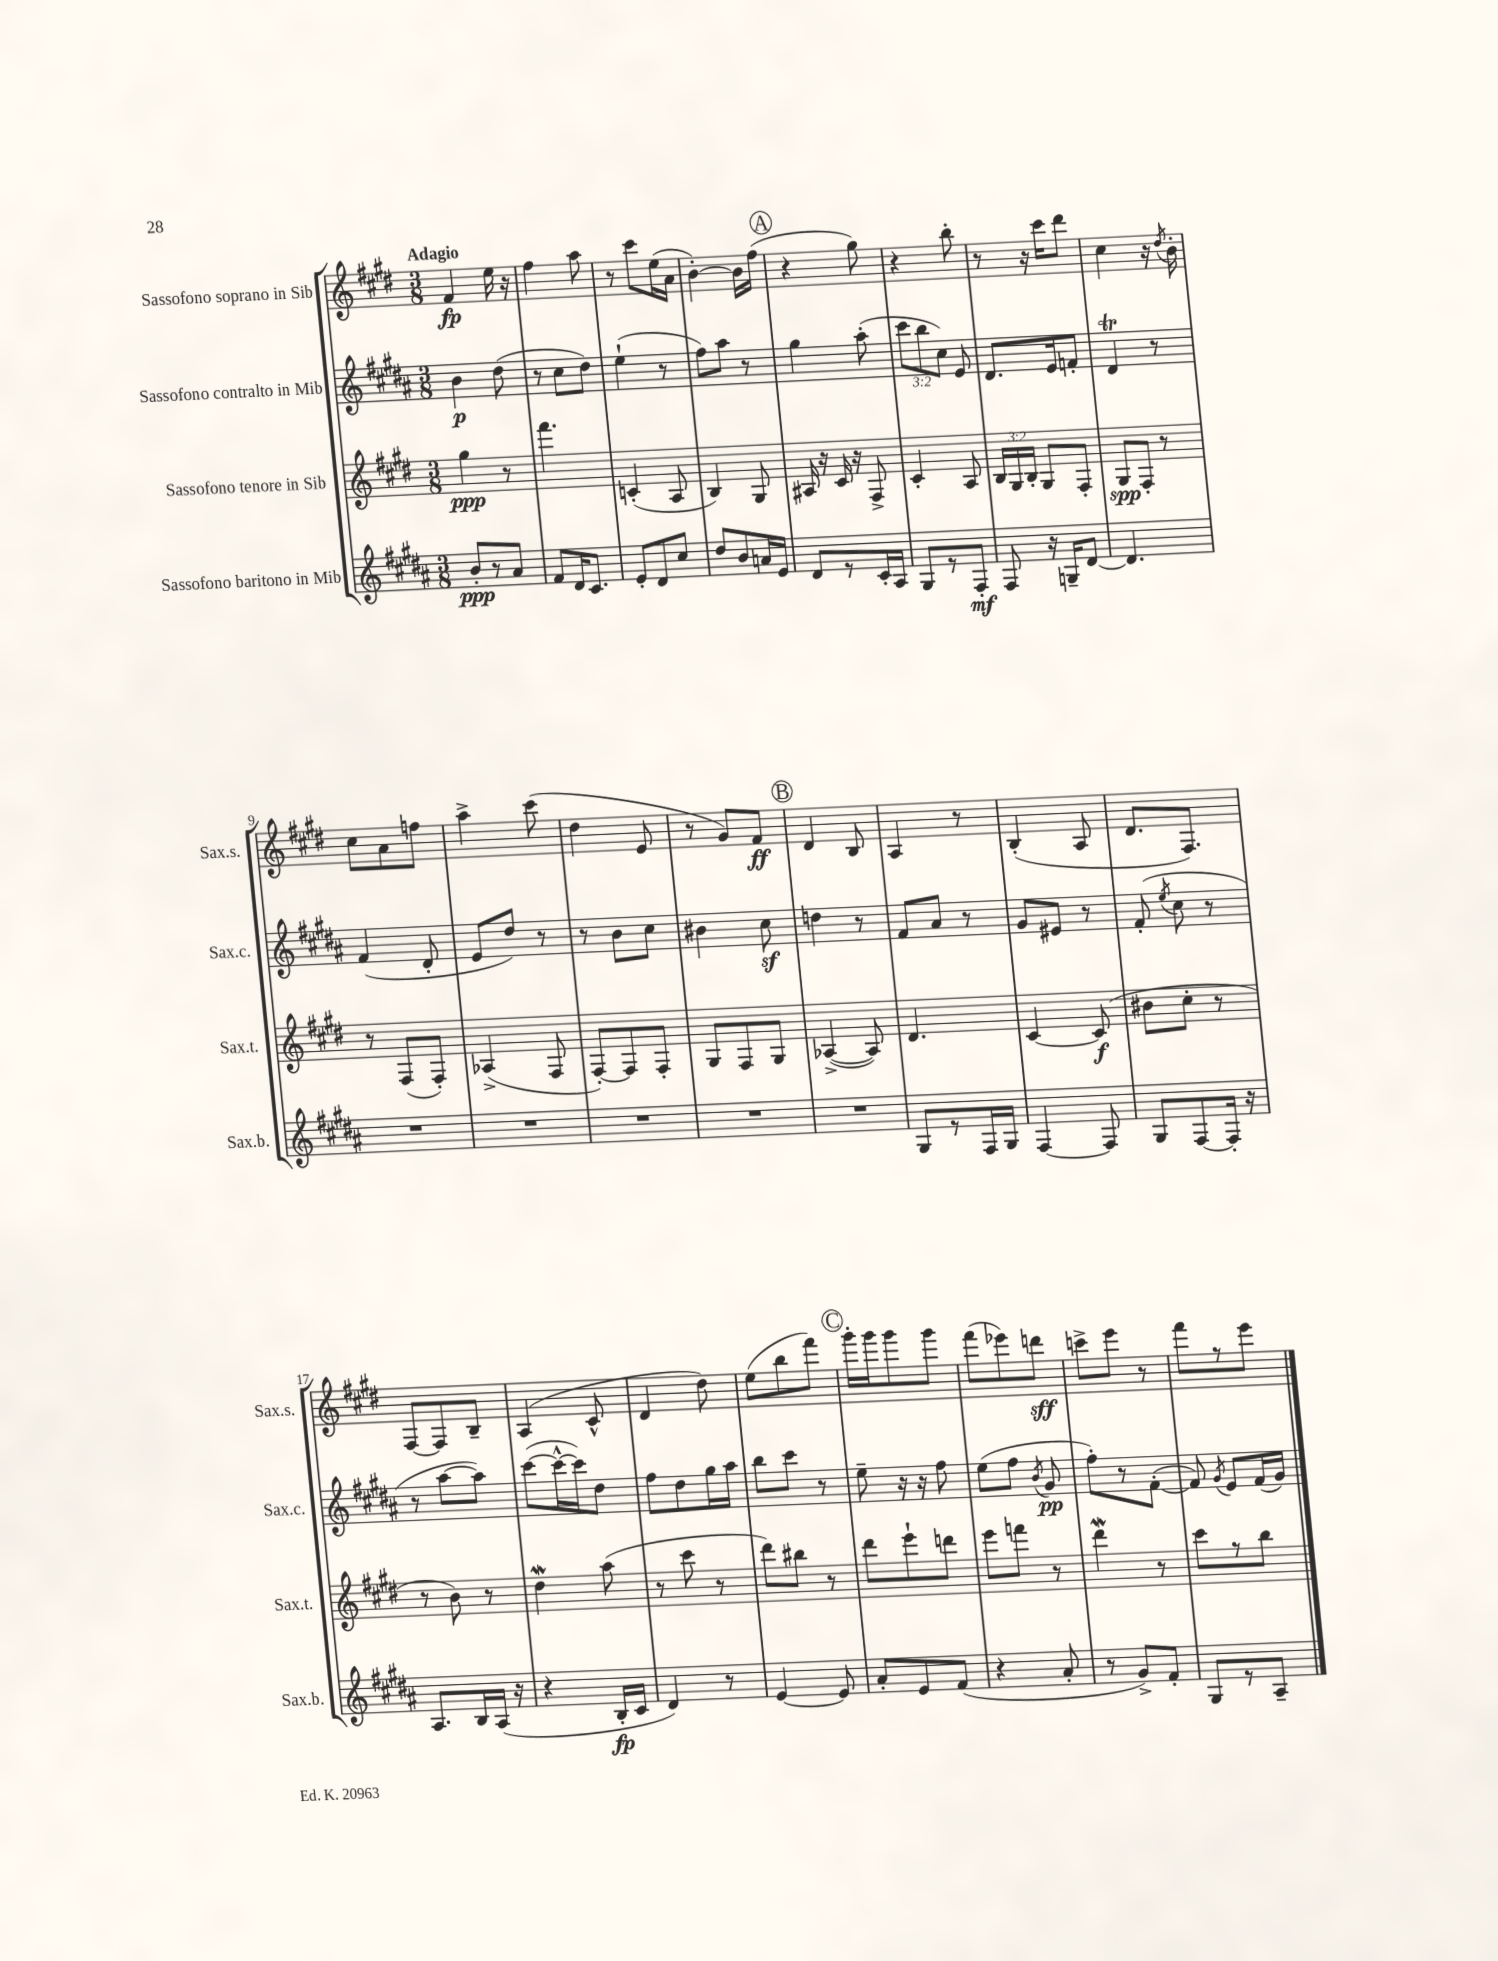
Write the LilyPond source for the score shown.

<<
\new StaffGroup <<
\new Staff = "s0" \with { instrumentName = "Sassofono soprano in Sib" shortInstrumentName = "Sax.s." } {
    \clef treble \key e \major \numericTimeSignature \time 3/8 \tempo "Adagio"
    \autoBeamOff fis'4\fp e''16 r16 |
    fis''4 a''8 |
    r8 cis'''8[ e''16( a'16] |
    b'4~-.) b'16[ fis''16]( |
    \mark \markup { \circle "A" } r4 gis''8) |
    r4 b''8-. |
    r8 r16 cis'''16[ dis'''8] |
    cis''4 r16 \acciaccatura { dis''8 } b'16-. |
    cis''8[ a'8 f''8] |
    a''4-> cis'''8( |
    dis''4 e'8 |
    r8 gis'8[) fis'8]\ff |
    \mark \markup { \circle "B" } dis'4 b8 |
    a4 r8 |
    b4-.( a8 |
    dis'8.[ fis8.]) |
    fis8[~ fis8 b8]-- |
    a4( cis'8-^ |
    dis'4 dis''8) |
    e''8[( b''8 fis'''8]) |
    \mark \markup { \circle "C" } gis'''16[-. gis'''16 gis'''8 gis'''8] |
    fis'''8[( ees'''8) d'''8]\sff |
    c'''8[-> e'''8] r8 |
    fis'''8[ r8 e'''8] \bar "|." |
}
\new Staff = "s1" \with { instrumentName = "Sassofono contralto in Mib" shortInstrumentName = "Sax.c." } {
    \clef treble \key b \major \numericTimeSignature \time 3/8 \override Staff.TupletNumber.text = #tuplet-number::calc-fraction-text
    \autoBeamOff b'4\p dis''8( |
    r8 cis''8[ dis''8]) |
    e''4-!( r8 |
    fis''8[) ais''8] r8 |
    \mark \markup { \circle "A" } gis''4 ais''8-.( |
    \tuplet 3/2 { cis'''8[ b''8 cis''8]) } e'8 |
    dis'8.[ e'16 f'8]-. |
    dis'4\trill r8 |
    fis'4( dis'8-. |
    e'8[ dis''8]) r8 |
    r8 b'8[ cis''8] |
    bis'4 cis''8\sf |
    \mark \markup { \circle "B" } d''4 r8 |
    fis'8[ ais'8] r8 |
    gis'8[ eis'8] r8 |
    fis'8-.( \acciaccatura { e''8 } cis''8 r8 |
    r8 ais''8[~ ais''8]) |
    cis'''8[~( cis'''16~-^ cis'''16) dis''8] |
    fis''8[ dis''8 gis''16 ais''16] |
    b''8[ cis'''8] r8 |
    \mark \markup { \circle "C" } e''8-- r16 r16 fis''8 |
    e''8[( fis''8] \acciaccatura { b'8 } gis'8\pp |
    fis''8[-.) r8 fis'8]~-.( |
    fis'8) \acciaccatura { gis'8 } e'8[ fis'16( gis'16]) \bar "|." |
}
\new Staff = "s2" \with { instrumentName = "Sassofono tenore in Sib" shortInstrumentName = "Sax.t." } {
    \clef treble \key e \major \numericTimeSignature \time 3/8 \override Staff.TupletNumber.text = #tuplet-number::calc-fraction-text
    \autoBeamOff gis''4\ppp r8 |
    fis'''4. |
    c'4-.( a8 |
    b4) gis8 |
    \mark \markup { \circle "A" } ais16 r16 cis'16 r16 fis8-> |
    cis'4-. a8 |
    \tuplet 3/2 { b16[ gis16 b16]-. } gis8[ fis8]-. |
    gis8[\spp fis8]-. r8 |
    r8 fis8[( fis8]-.) |
    aes4->( fis8 |
    fis8[~-.) fis8 fis8]-. |
    gis8[ fis8 gis8] |
    \mark \markup { \circle "B" } aes4~->( aes8) |
    dis'4. |
    cis'4~ cis'8\f( |
    bis'8[ cis''8]-. r8 |
    r8 b'8) r8 |
    dis''4\mordent a''8( |
    r8 cis'''8 r8 |
    dis'''8[) bis''8] r8 |
    \mark \markup { \circle "C" } dis'''8[ e'''8-! d'''8] |
    e'''8[ f'''8] r8 |
    dis'''4\mordent r8 |
    cis'''8[ r8 b''8] \bar "|." |
}
\new Staff = "s3" \with { instrumentName = "Sassofono baritono in Mib" shortInstrumentName = "Sax.b." } {
    \clef treble \key b \major \numericTimeSignature \time 3/8
    \autoBeamOff b'8[-.\ppp r8 ais'8] |
    fis'8[ dis'16 cis'8.] |
    e'8[-. dis'8 cis''8] |
    dis''8[ b'8 a'16 e'16] |
    \mark \markup { \circle "A" } dis'8[ r8 cis'16-. ais16] |
    gis8[ r8 fis8]-.\mf |
    fis8 r16 g16[-- dis'8]~ |
    dis'4. |
    R4. |
    R4. |
    R4. |
    R4. |
    \mark \markup { \circle "B" } R4. |
    gis8[ r8 fis16 gis16] |
    fis4~ fis8 |
    gis8[ fis8~ fis16]-. r16 |
    ais8.[ b16 ais16]( r16 |
    r4 b16[-.\fp cis'16] |
    dis'4) r8 |
    e'4~ e'8 |
    \mark \markup { \circle "C" } ais'8[-. e'8 fis'8]( |
    r4 ais'8-. |
    r8 gis'8[->) fis'8]-. |
    gis8[ r8 ais8]-- \bar "|." |
}
>>
>>
